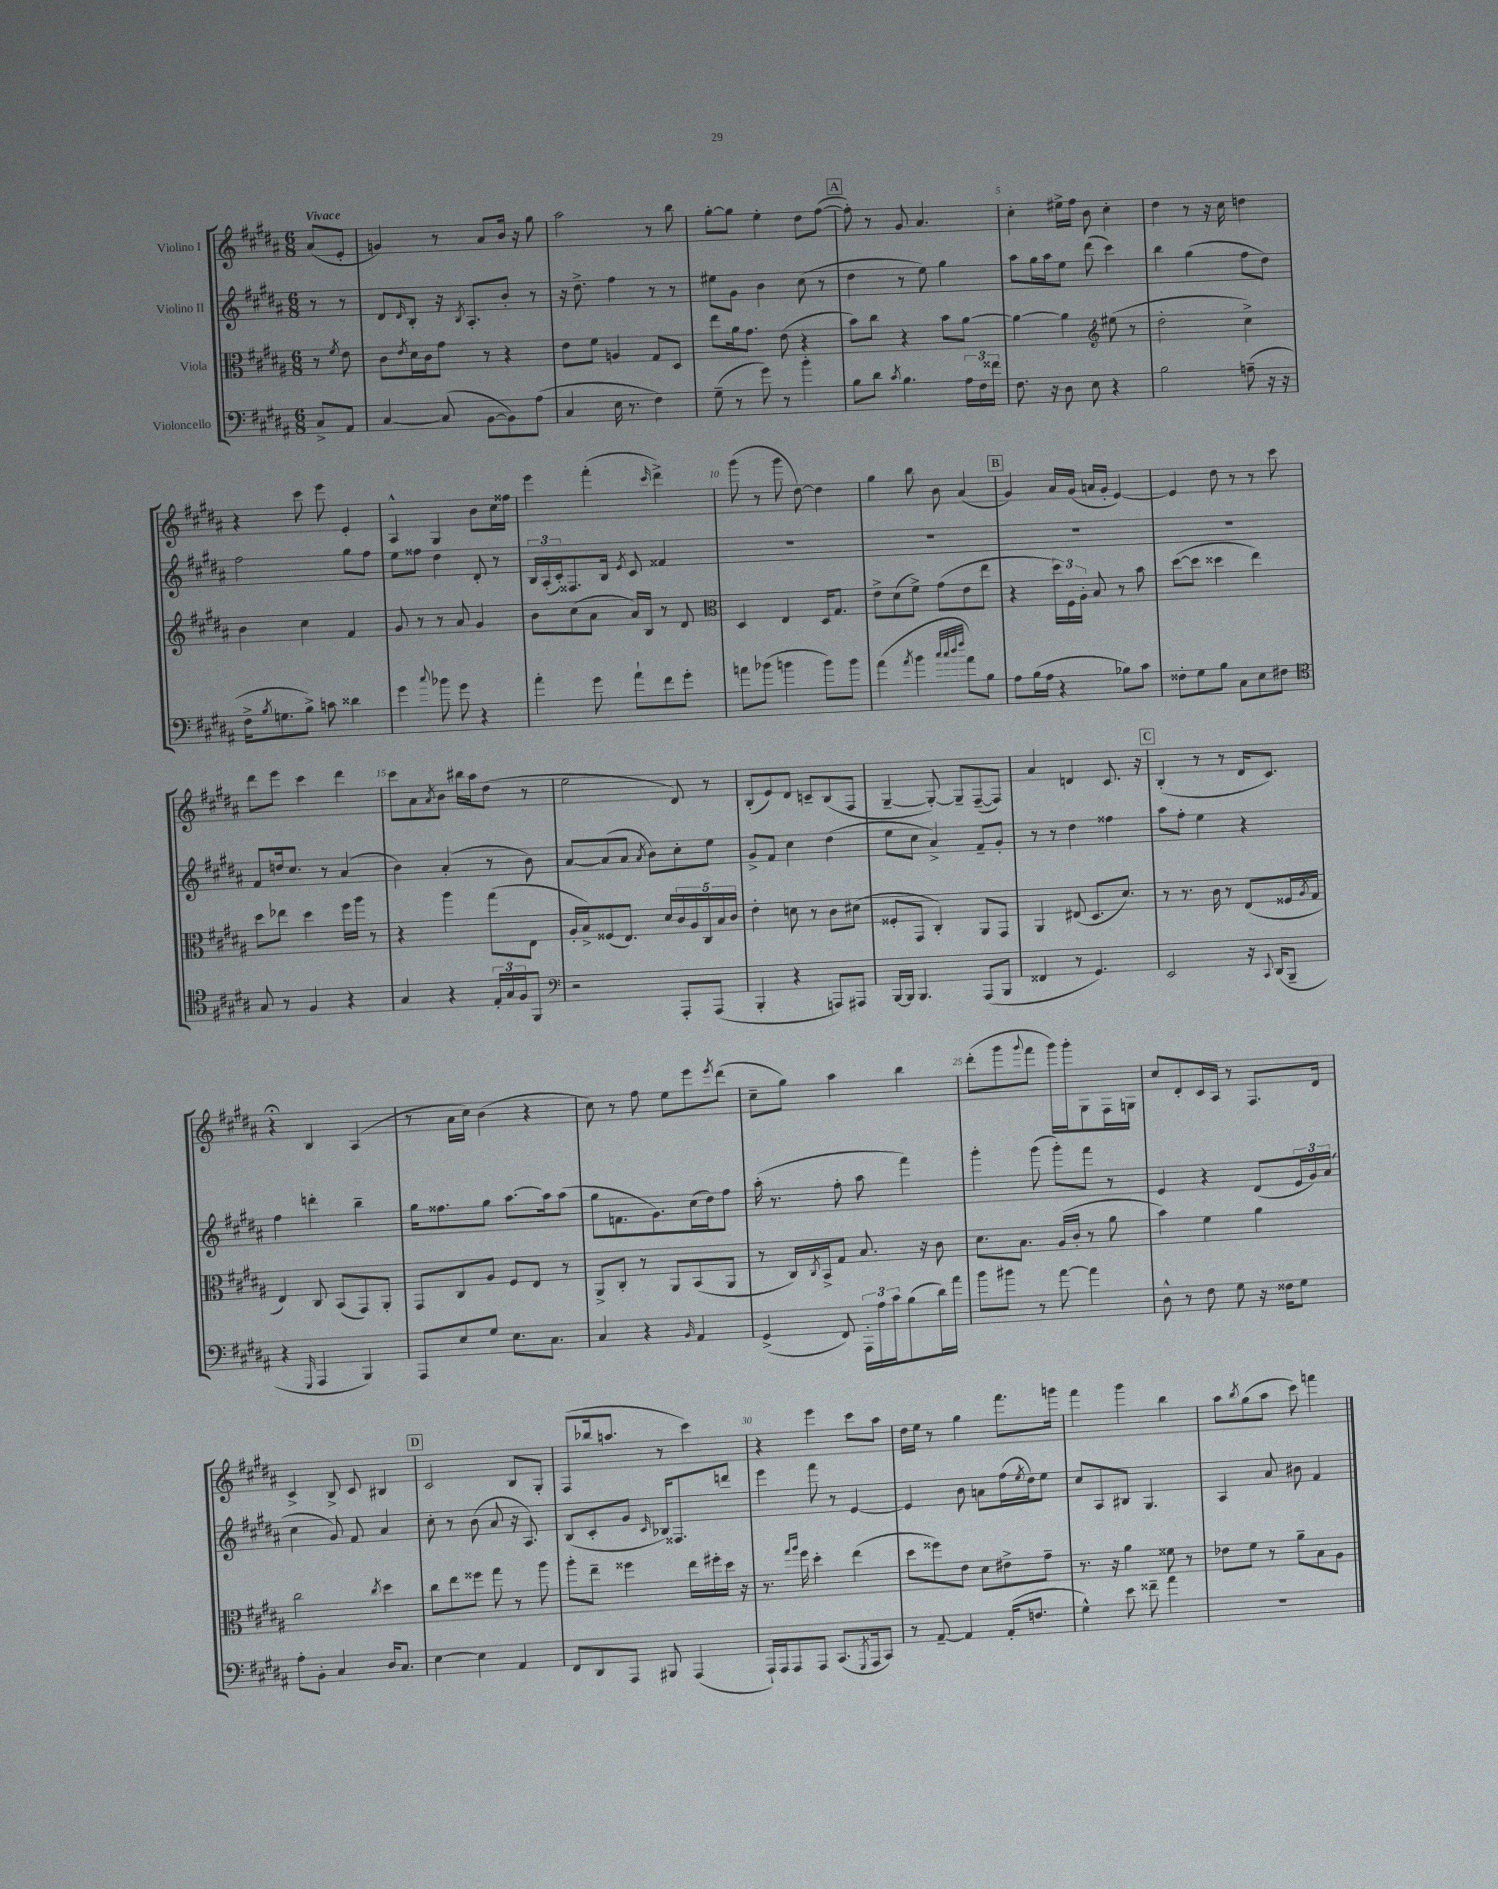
<<
\new StaffGroup <<
\new Staff = "s0" \with { instrumentName = "Violino I" } {
    \clef treble \key b \major \numericTimeSignature \time 6/8 \partial 4 \tempo "Vivace"
    ais'8( e'8-. |
    g'4) r8 ais'8 b'16 r16 gis''8 |
    ais''2 r8 b''8 |
    gis''8~-. gis''8 e''4-. dis''8 fis''8~( |
    \mark \markup { \box "A" } fis''8-.) r8 gis'8 ais'4. |
    cis''4-. eis''16-> fis''16 b'8 cis''4-. |
    dis''4 r8 r16 cis''16 d''4 |
    r4 cis'''8 e'''8 e'4-. |
    ais4-^ gis4 b'8 cis''16 fisis''16 |
    e'''4 fis'''4-.( \grace { cis'''16 } dis'''4->) |
    gis'''8( r8 gis'''8 dis''8~) dis''4 |
    gis''4 b''8 b'8 ais'4( |
    \mark \markup { \box "B" } gis'4) ais'16 gis'16( a'16 gis'16-. e'4~) |
    e'4 dis''8 r8 r8 cis'''8 |
    dis'''8 e'''8 cis'''4 dis'''4 |
    cis'''8 ais'8 \acciaccatura { ais'8 } b'8 bis''16 ais''16 dis''8( r8 |
    e''2 dis'8) r8 |
    b8-.( e'8) dis'8 c'8-- b8( fis8 |
    gis4~-- gis8~-.) gis8-- fis8~--( fis8) |
    ais'4 d'4 cis'8. r16 |
    \mark \markup { \box "C" } b4-.( r8 r8 dis'16 cis'8.) |
    r4\fermata b4 ais4( |
    r8 ais'16 cis''16) b'4( r4 |
    cis''8) r8 fis''8 e''8 e'''8 \acciaccatura { e'''8 } dis'''8( |
    cis''8-- gis''8) ais''4 b''4 |
    dis'''8-.( gis'''8 \appoggiatura { gis'''8 } fis'''8 gis'''16) gis'''16-. gis8 fis16 g16 |
    cis''8 dis'8-. cis'16 ais16 r8 fis8. dis'16 |
    cis'4-> b8-> cis'8 bis4 |
    \mark \markup { \box "D" } cis'2 b8 gis8-. |
    fis8( bes''16 a''8. r8 cis'''4) |
    r4 e'''4 cis'''8 ais''8 |
    dis''16 e''16 r8 gis''4 fis'''8. g'''16 |
    fis'''4 gis'''4 b''4 |
    ais''8 \acciaccatura { b''8 } gis''8( ais''8 cis'''8) f'''4 \bar "|." |
}
\new Staff = "s1" \with { instrumentName = "Violino II" } {
    \clef treble \key b \major \numericTimeSignature \time 6/8 \partial 4
    r8 r8 |
    dis'8 \grace { dis'16 } b8-. r16 \acciaccatura { b8 } ais8.-. b'8-. r8 |
    r16 dis''8.-> fis''4 r8 r8 |
    eis''8 gis'8 b'4 cis''8( r8 |
    \mark \markup { \box "A" } dis''4 r8 e''8) gis''4 |
    ais''8 gis''16 ais''16 e''8 dis'''8( cis'''4) |
    b''4 gis''4( fis''8 dis''8) |
    fis''2 gis''8 fis''8 |
    e''8 fisis''8 dis''4 dis'8-. r8 |
    \tuplet 3/2 { b16 ais16-.( cis'16-.) } fisis8. b16 \acciaccatura { e'8 } cis'8 fisis'4 |
    R2. |
    R2. |
    \mark \markup { \box "B" } R2. |
    R2. |
    fis'8 d''16 cis''8. r8 ais'4( |
    b'4) ais'4-.( r8 b'8) |
    ais'8~ ais'8( ais'8 \acciaccatura { ais'8 } b'8) cis''8-. e''8 |
    gis'8-> fis'8 cis''4 dis''4( |
    e''8 cis''8 ais'4->) fis'8-- gis'8-. |
    r8 r8 dis''4 fisis''4 |
    \mark \markup { \box "C" } ais''8 fis''8-. e''4 r4 |
    fis''4 d'''4-. b''4-- |
    gis''16 fisis''8. gis''8 ais''8.~ ais''16 ais''8( |
    gis''8 f'8. gis'8.) cis''16( dis''16) fis''8 |
    ais''16-.( r8. fis''8-. ais''8 fis'''4) |
    gis'''4-. gis'''8( gis'''8-.) fis'''8 r8 |
    e'4 r4 dis'8( \tuplet 3/2 { e'16 gis'16) ais'16( } |
    cis''4 gis'8) fis'8 ais'4 |
    \mark \markup { \box "D" } cis''8-. r8 b'8( ais'8 r16 ais8.) |
    b8( cis'8-. gis'8 \grace { cis'16 } bes16) fisis8. d'''8 |
    e'''4 fis'''8 r8 e'4~ |
    e'4 b'8 a'8 fis''16( \acciaccatura { e''8 } dis''16) e''8 |
    cis''8 ais8 bis8 gis4. |
    ais4 ais'8 bis'8 fis'4 \bar "|." |
}
\new Staff = "s2" \with { instrumentName = "Viola" } {
    \clef alto \key b \major \numericTimeSignature \time 6/8 \partial 4
    r8 \acciaccatura { fis'8 } e'8 |
    cis'8 \acciaccatura { e'8 } dis'16 cis'16 gis'8 r8 r4 |
    e'8 fis'8 a4 gis8 dis8 |
    e''8 ais'16 gis'8. e'8( r4 |
    \mark \markup { \box "A" } b'8) cis''8 r4 b'8 ais'8~ |
    ais'4~ ais'4 \clef treble eis''8( r8 |
    dis''2-. cis''4->) |
    b'4 cis''4 fis'4 |
    gis'8 r8 r8 ais'8 gis'4 |
    b'8 cis''8( ais'8 ais'16) b16 r8 dis'8 |
    \clef alto dis4 e4 dis16 gis8. |
    e'8-> dis'8( fis'8->) gis'8( e'8 e''8 |
    \mark \markup { \box "B" } r4 \tuplet 3/2 { dis''16) fis16 ais16-. } b8 r8 b'8 |
    dis''8~( dis''8 disis''4 e''4) |
    dis''8 ees''8 dis''4 fis''16 ais''16 r8 |
    r4 ais''4 gis''8( e8 |
    ais16-. b16->) fisis8( e8.) dis'16 \tuplet 5/4 { cis'16 ais16 cis16 b16 cis'16 } |
    e'4-. d'8 r8 cis'8 dis'8( |
    fisis8-. gis,8 cis4-.) ais,8 gis,8 |
    ais,4 eis8( dis8. dis'8.) |
    \mark \markup { \box "C" } r8 r8. cis'16 r8 e8( fisis16 \acciaccatura { ais8 } gis16 |
    e4) cis8 b,8( gis,8) ais,8-. |
    gis,8 cis8 ais8 fis8 e8 r8 |
    ais,8-> cis8-. r8 ais,8 b,8( ais,8 |
    r8 cis16) \acciaccatura { cis8 } b,16-> gis8 b8. r16 cis'8 |
    dis'8. b8. ais16( cis'16-. r8 ais'8 |
    b'4) fis'4 ais'4 |
    cis''2 \acciaccatura { cis''8 } dis''4 |
    \mark \markup { \box "D" } cis''8 e''8 fisis''8 gis''8 r8 ais''8 |
    ais''8-. e''8-- fisis''4 e''16 fis''16-. dis''16 r16 |
    r8. \grace { gis''16 ais''16 } fis''16 dis''4-. e''4( |
    dis''8 fisis''8) e'8 dis'8 eis'8-> gis'8-- |
    r8. r16 ais'4 fisis'8 r8 |
    ees'8 fis'8 r8 ais'8-- b8 ais8 \bar "|." |
}
\new Staff = "s3" \with { instrumentName = "Violoncello" } {
    \clef bass \key b \major \numericTimeSignature \time 6/8 \partial 4
    cis8-> ais,8 |
    cis4~ cis8( b,8~ b,8) ais8( |
    cis4 e16 r8. fis4) |
    gis8--( r8 gis'8) r8 b'4-. |
    \mark \markup { \box "A" } b8 dis'8 \acciaccatura { cis'8 } b4. \tuplet 3/2 { ais16 fis16 fisis'16 } |
    fis8. r16 dis8 e8 r4 |
    b2 a8--( r16 r16 |
    fis16-> \acciaccatura { b8 } g8. b8->) c'8 disis'4 |
    gis'4 \appoggiatura { cis''8 } bes'8 gis'8 r4 |
    ais'4-. gis'8 ais'8-! fis'8 gis'8-. |
    a'8 bes'8( b'4 b'8) b'8 |
    ais'4( \acciaccatura { ais'8 } b'4 \grace { cis''32 cis''32 dis''32 fis''32 } ais'8) b8 |
    \mark \markup { \box "B" } ais8 b16( ais16 r4 bes8) cis'8 |
    fisis8-. gis8 b8 cis8 e8 fis8 |
    \clef tenor gis8 r8 fis4 r4 |
    gis4 r4 \tuplet 3/2 { e16-. gis16 fis16 } fis,8 |
    \clef bass r2 ais,,8-. ais,,8( |
    b,,4-. r4 a,,8) ais,,8 |
    b,,16~ b,,16 b,,4. ais,,8( b,,8 |
    fisis,4 r8 gis,4.) |
    \mark \markup { \box "C" } e,2 r16 \appoggiatura { cis,8 } dis,16( b,,8-- |
    r4 \grace { gis,,16 } ais,,4 b,,4) |
    ais,,8 e8 gis8 e8. cis8. |
    cis4 r4 \grace { b,16 } ais,4 |
    gis,4->( fis,8) \tuplet 3/2 { ais,,16-. ais16 cis'16 } b8( dis'16) ais'16 |
    b'8 bis'8 r8 ais'8~ ais'4 |
    dis8-^ r8 fis8 gis8 r16 fisis16 gis8 |
    ais8-. b,8-. cis4 dis16 cis8. |
    \mark \markup { \box "D" } e4~ e4 ais,4 |
    fis,8 dis,8 ais,,8 bis,,8 ais,,4( |
    ais,,16-!) ais,,16 ais,,8 ais,,8 cis,8.( \acciaccatura { gis,,8 } ais,,16 cis,8) |
    r8 ais,8~-- ais,4 ais,16-.( f8. |
    gis4-^) e'8 fisis'8-- ais'4 |
    R2. \bar "|." |
}
>>
>>
\layout { \context { \Score \override BarNumber.break-visibility = ##(#f #t #t) barNumberVisibility = #(every-nth-bar-number-visible 5) } }
